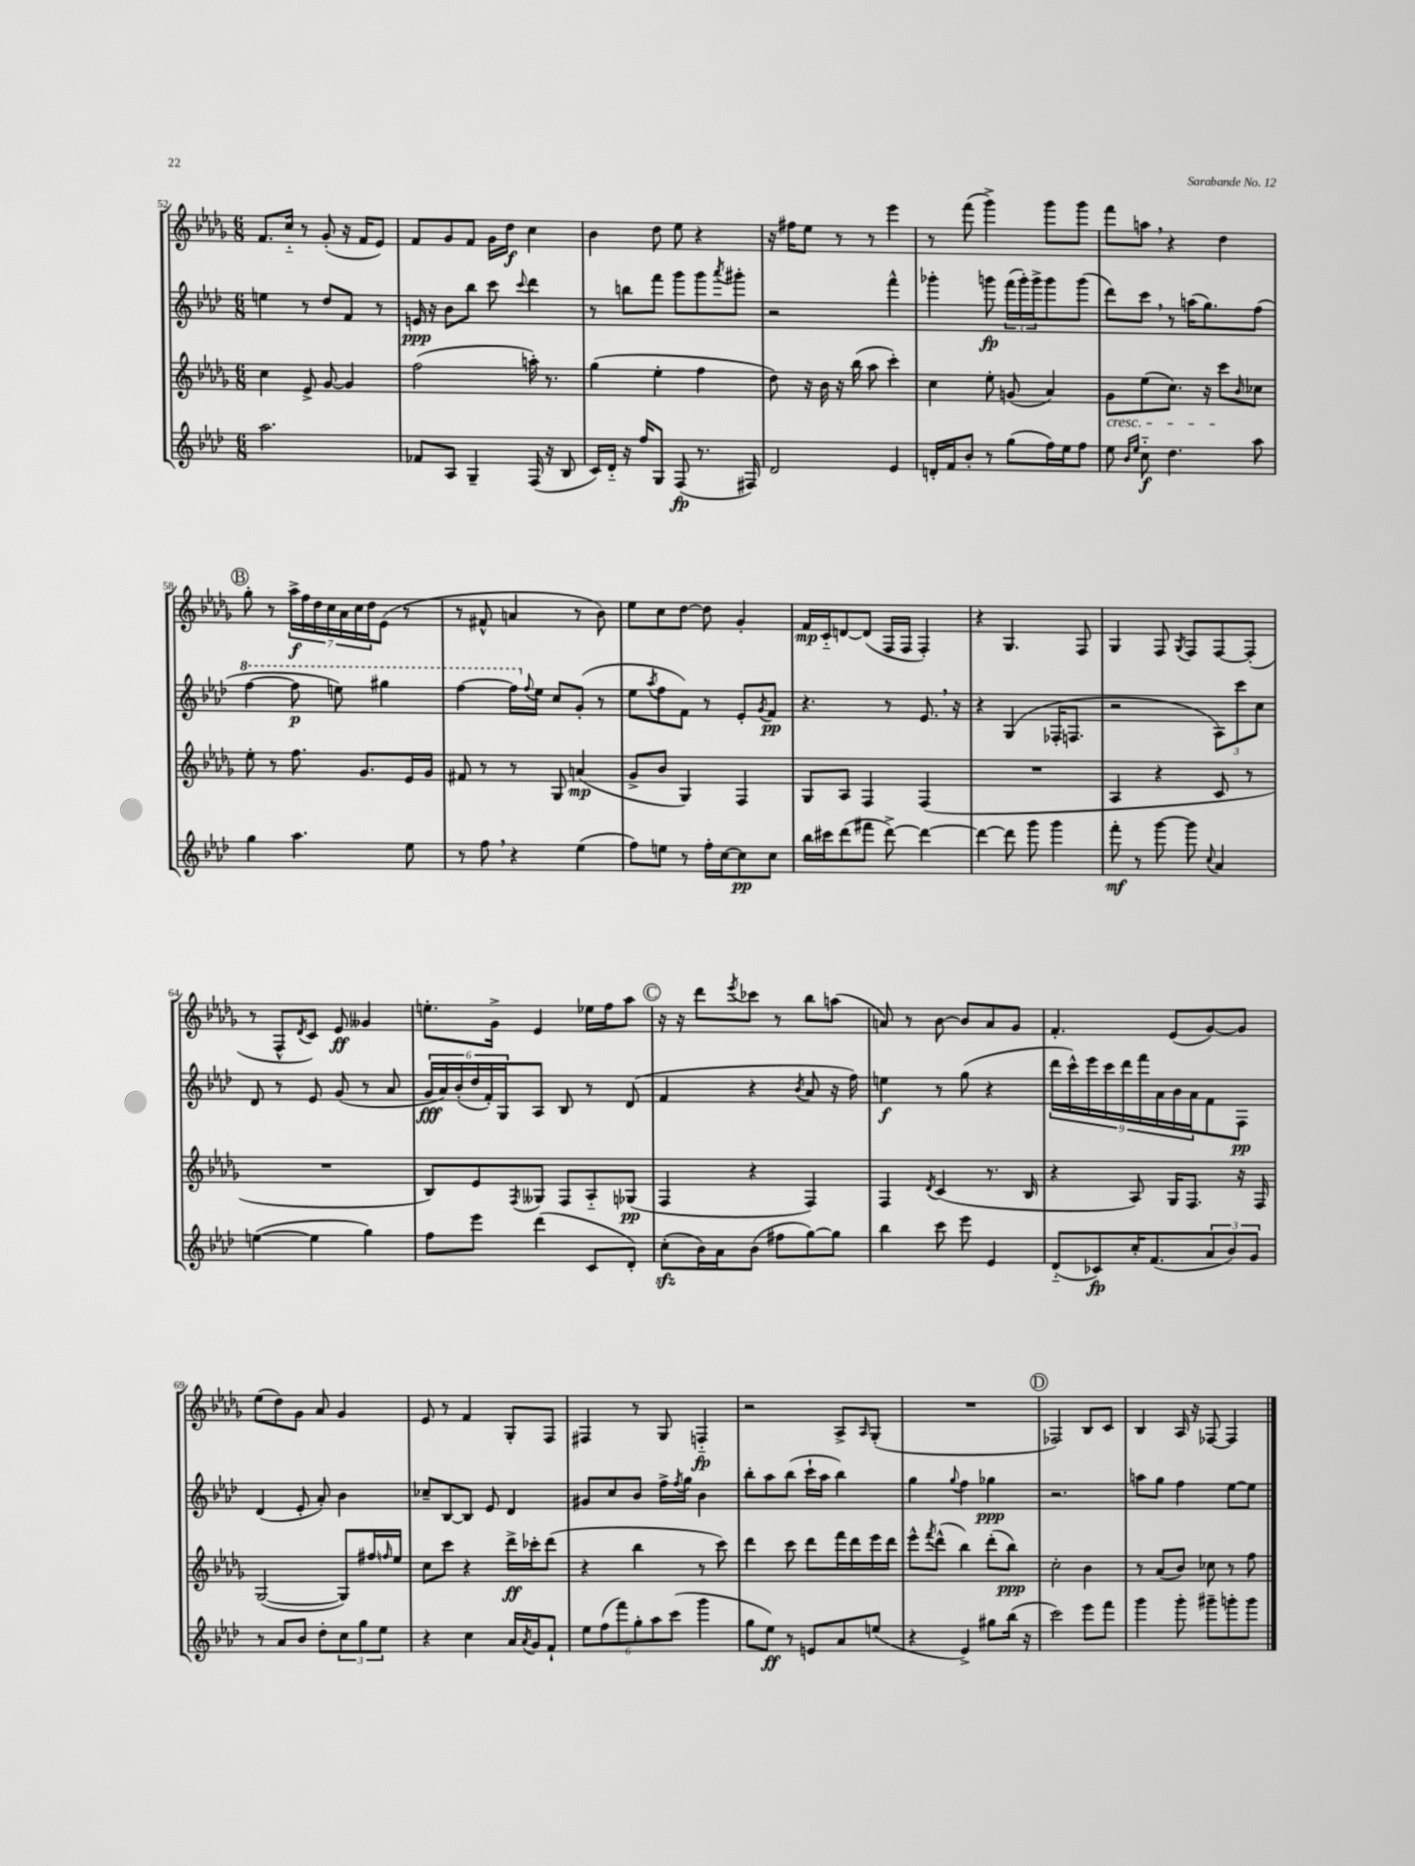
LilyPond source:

<<
\new StaffGroup <<
\new Staff = "s0" {
    \clef treble \key des \major \numericTimeSignature \time 6/8
    f'8. c''16-_ r8 ges'8-.( r16 f'16 ees'8) |
    f'8 ges'8 f'8 ges'16 des''16\f c''4 |
    bes'4 des''8 ees''8 r4 |
    r16 fis''16 ees''8 r8 r8 ees'''4 |
    r8 f'''8( ges'''4->) ges'''8 ges'''8 |
    f'''8 a''8 \breathe r4 des''4 |
    \mark \markup { \circle "B" } ges''8-. r8 \tuplet 7/4 { aes''16->\f f''16 des''16 c''16 aes'16 c''16 des''16 } ees'8( r8 |
    r8 fis'8-^ a'4 r8 bes'8) |
    ees''8 c''8 des''8~ des''8 ges'4-. |
    f'16\mp c'16-_ d'8~ d'8( f16 f16 f4-.) |
    r4 ges4. f8 |
    ges4 f8 \acciaccatura { ges8 } f8 f8~ f8-.( |
    r8 f8-^ \acciaccatura { des'8 } c'8) ees'8\ff geses'4 |
    e''8.-. ges'16-> ees'4 ees''16 f''16 aes''8 |
    \mark \markup { \circle "C" } r16 r16 des'''8 \acciaccatura { ees'''8 } ces'''8 r8 bes''8 a''8( |
    a'8) r8 bes'8~ bes'8 a'8 ges'8 |
    f'4.-. ees'8( ges'8~) ges'8 |
    ees''8( des''8) ges'8 aes'8 ges'4 |
    ees'8 r8 f'4 ges8-. f8 |
    fis4 r8 ges8 f4-_\fp |
    r2 aes8-> \grace { aes16 } ges8-.( |
    R2. |
    \mark \markup { \circle "D" } fes2) bes8 c'8 |
    bes4 aes16 r16 fes8~ fes4 \bar "|." |
}
\new Staff = "s1" {
    \clef treble \key aes \major \numericTimeSignature \time 6/8
    e''4 r8 des''8 f'8 r8 |
    e'16\ppp r16 bes'8 bes''8 c'''8 \appoggiatura { c'''8 } des'''4 |
    r8 b''8 f'''8 g'''8 g'''8 \acciaccatura { aes'''8 } gis'''8-. |
    r2 f'''4-^ |
    ges'''4-. g'''8\fp \tuplet 3/2 { f'''16( g'''16-.) g'''16-> } g'''8 g'''8( |
    des'''8) c'''8 \breathe r8 a''16( g''8.) f''8( |
    \mark \markup { \circle "B" } \ottava #1 f'''4~ f'''8\p e'''8) gis'''4 |
    f'''4~ f'''16 \ottava #0 \appoggiatura { f''8 } ees''16 c''8 g'8-.( r8 |
    ees''8 \acciaccatura { aes''8 } f''8 f'8) r8 ees'8-. \acciaccatura { g'8 } f'8\pp |
    r4. r8 ees'8. \breathe r16 |
    r4 g4( fes16-. f8. |
    r2 \tuplet 3/2 { aes8) c'''8 c''8 } |
    des'8 r8 ees'8 g'8( r8 aes'8 |
    \tuplet 6/4 { g'16\fff aes'16) bes'16-.( des''16 f'16-.) g16 } aes8 bes8 r8 des'8( |
    \mark \markup { \circle "C" } f'4 r4 \acciaccatura { bes'8 } aes'8 r16 f''16) |
    e''4\f r8 g''8( r4 |
    \tuplet 9/8 { des'''16 c'''16-^) ees'''16 c'''16 des'''16 f'''16 aes'16 bes'16 aes'16 } f'8 f8\pp |
    des'4( ees'8-. aes'8-.) bes'4 |
    ces''8-- bes8~ bes8 ees'8 des'4 |
    gis'8 c''8 bes'8 f''16-> \acciaccatura { f''8 } g''16 bes'4 |
    bes''8-. aes''8 bes''8( c'''16-! aes''16 bes''4) |
    g''4 \appoggiatura { g''8 } f''4 ges''4\ppp |
    \mark \markup { \circle "D" } r2. |
    a''8 g''8 f''4 ees''8~ ees''8 \bar "|." |
}
\new Staff = "s2" {
    \clef treble \key des \major \numericTimeSignature \time 6/8
    c''4 ees'8-> ges'8~ ges'4 |
    f''2( a''16-.) r8. |
    ges''4( ees''4-. f''4 |
    des''8) r16 bes'16 r16 bes''16( aes''8 c'''4-.) |
    c''4 ees''8-. g'8( aes'4) |
    ges'8\cresc ees''8( c''8.) r16 c'''8\! \grace { bes'16 } ces''8 |
    \mark \markup { \circle "B" } ees''8-. r8 f''8. ges'8. ees'16 ges'16 |
    fis'8 r8 r8 ges8 a'4\mp( |
    ges'8-> bes'8 ges4) f4 |
    ges8 aes8 f4 f4( |
    R2. |
    aes4 r4 c'8 r8 |
    R2. |
    bes8) ees'8 \acciaccatura { f8 } geses8 f8 aes8-_ ges8\pp( |
    \mark \markup { \circle "C" } f4 r4 f4) |
    f4 \acciaccatura { des'8 } c'4( r8. bes16 |
    r4 aes8) ges16 f8. r16 f16 |
    ges2~( ges8) fis''16 \grace { f''16 } ees''16 |
    c''8 c'''8 r4 des'''16->\ff ces'''16-. des'''8( |
    r4 bes''4 r8 c'''8) |
    des'''4 c'''8 des'''8 f'''16 des'''16 ees'''16 des'''16 |
    ees'''8-^ \acciaccatura { f'''8 } des'''8-^( bes''4) des'''8-.( bes''8\ppp) |
    \mark \markup { \circle "D" } c''2-. bes'4 |
    r8 aes'8( bes'8) ces''8 r8 f''8 \bar "|." |
}
\new Staff = "s3" {
    \clef treble \key aes \major \numericTimeSignature \time 6/8
    aes''2. |
    fes'8 aes8 g4-- f16( r16 bes8 |
    c'16) des'16-_ r16 f''16 g8 f8\fp( r8. fis16) |
    des'2 ees'4 |
    d'16-. f'16 bes'8-. r8 g''8( f''16) ees''16 f''8 |
    ees''8 \grace { bes'16 ees''16 } c''8-_\f des''4. aes''8 |
    \mark \markup { \circle "B" } g''4 aes''4. ees''8 |
    r8 f''8 \breathe r4 ees''4( |
    f''8) e''8 r8 f''16-. c''16~ c''8\pp c''8 |
    bes''16 cis'''16 des'''8( fis'''8 des'''8~->) des'''4~ |
    des'''4~ des'''8 g'''8 g'''4 |
    f'''8-.\mf r8 g'''8~ g'''8 \appoggiatura { c''8 } aes'4 |
    e''4~( e''4 g''4) |
    f''8 ees'''8 des'''4( c'8 des'8-.) |
    \mark \markup { \circle "C" } c''8-.\sfz( bes'16) aes'16 bes'8( fis''8 g''8~) g''8 |
    bes''4 c'''8 ees'''8 ees'4 |
    des'8-_( ces'8\fp) c''16-. f'8.( \tuplet 3/2 { aes'8 bes'8) g'8 } |
    r8 aes'8 bes'8 des''8-. \tuplet 3/2 { c''8 g''8 ees''8 } |
    r4 c''4 aes'16 \acciaccatura { aes'8 } g'16 f'8-! |
    \tuplet 6/4 { ees''8 f''8( f'''8) g''8-. aes''8 c'''8( } g'''4 |
    g''8 ees''8\ff) r8 e'8 aes'8 e''8( |
    r4 ees'4->) gis''8 bes''16( r16 |
    \mark \markup { \circle "D" } c'''2) ees'''8 f'''8 |
    g'''4 g'''8-. gis'''8-- g'''8-. g'''8 \bar "|." |
}
>>
>>
\layout { \context { \Score currentBarNumber = #52 } }
